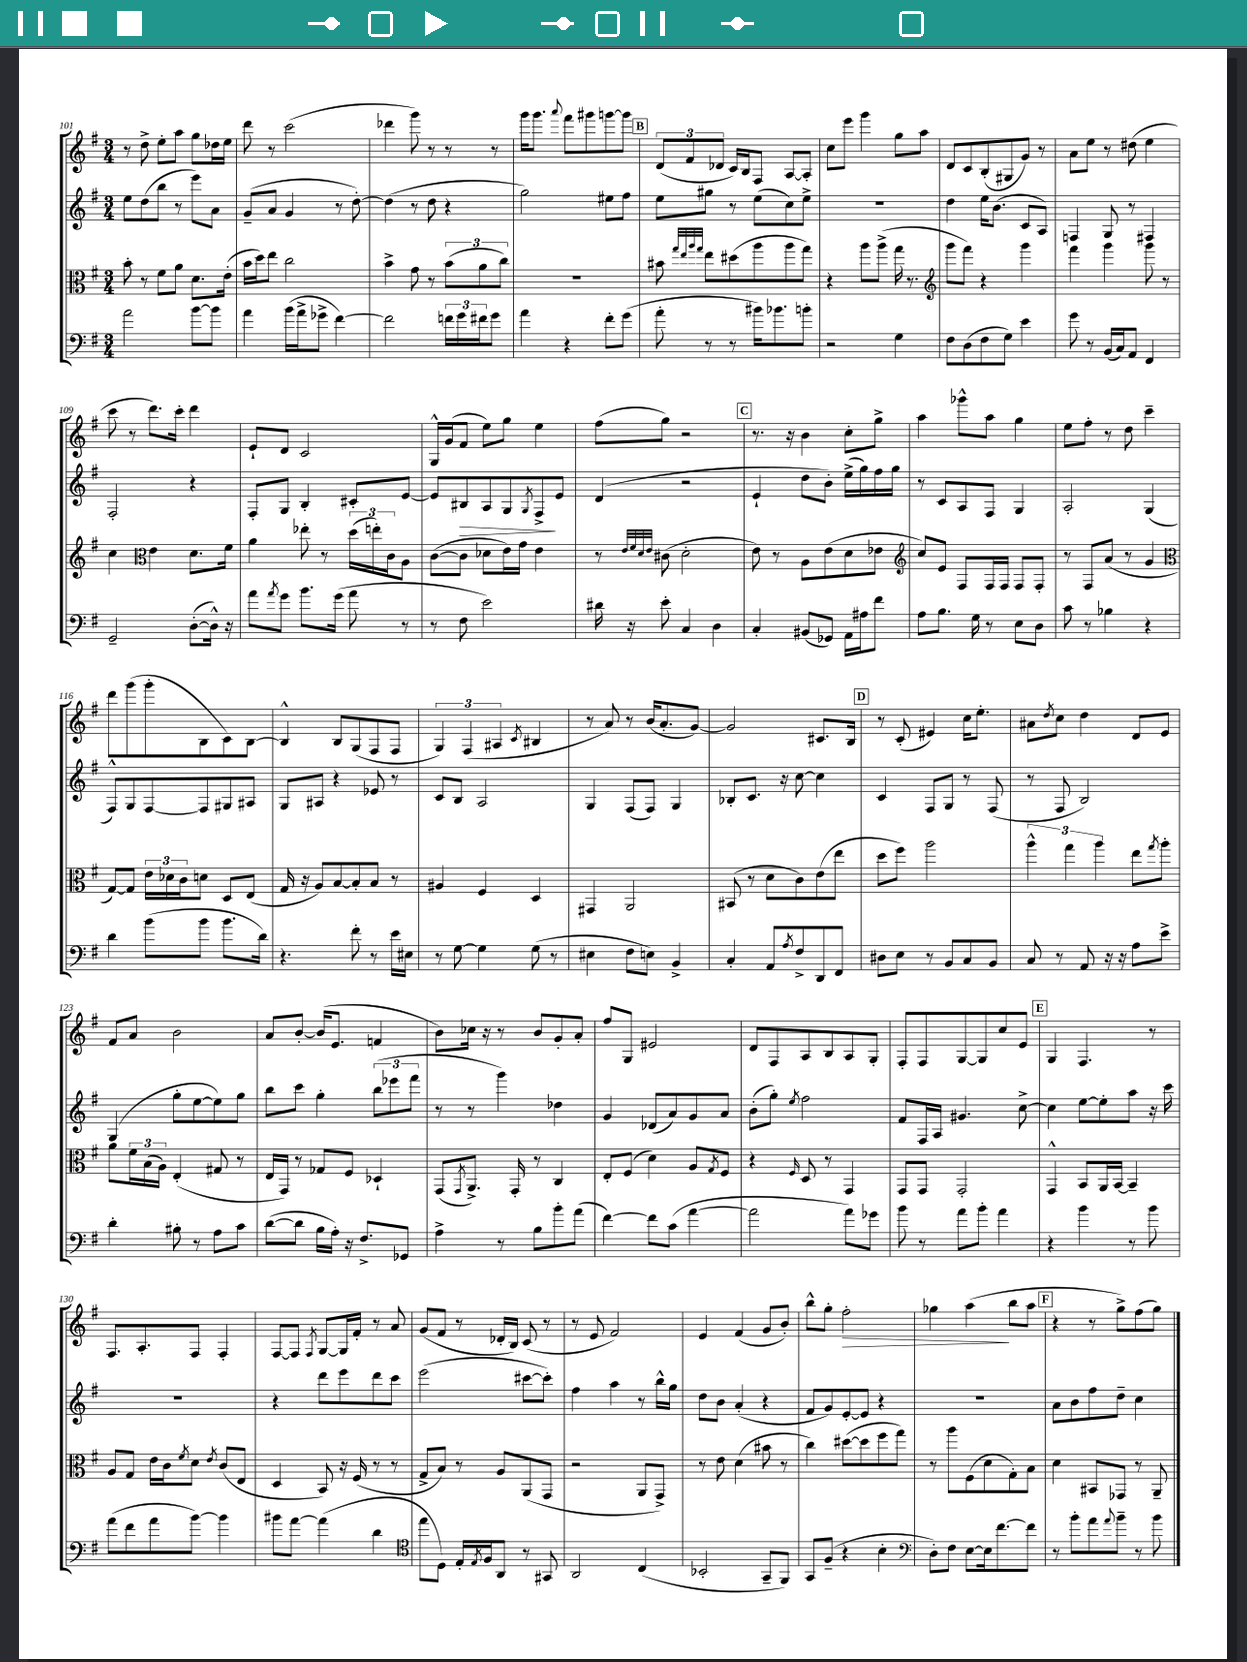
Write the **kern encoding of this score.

**kern	**kern	**kern	**dynam	**kern	**dynam
*part4	*part3	*part2	*part2	*part1	*part1
*staff4	*staff3	*staff2	*staff2	*staff1	*staff1
*clefF4	*clefC3	*clefG2	*	*clefG2	*
*k[f#]	*k[f#]	*k[f#]	*	*k[f#]	*
*M3/4	*M3/4	*M3/4	*	*M3/4	*
=101	=101	=101	=101	=101	=101
2a\	8b'\	8ee\L	.	8r	.
.	8r	(8dd\	.	8dd^\	.
.	8f#\L	8bb\J	.	8ee'\L	.
.	8a\J	8r	.	8aa\J	.
[8b\L	8.d\L	8eee\L)	.	8gg\L	.
8b\J]	.	8a\J	.	16dd-X\L	.
.	(16e'\Jk	.	.	16ee\JJ	.
=102	=102	=102	=102	=102	=102
4a\	16b\LL	(8g~/L	.	8ddd\	.
.	16dd\J)	.	.	.	.
.	8ee\J	8a/J	.	8r	.
(16b\LL	2cc\	4g/	.	(2ccc\	.
16a^\J	.	.	.	.	.
8g-X^\J	.	.	.	.	.
[4f#\)	.	8r	.	.	.
.	.	[8dd'\)	.	.	.
=103	=103	=103	=103	=103	=103
2f#\]	4b^\	(4dd\]	.	4ddd-X\	.
.	8g\	8r	.	8ggg\)	.
.	8r	8dd\	.	8r	.
24fn\LL	(12b\L	4r	.	8r	.
24g\	.	.	.	.	.
24f#X\J	12a\	.	.	.	.
8g\J	.	.	.	8r	.
.	12cc\J)	.	.	.	.
=104	=104	=104	=104	=104	=104
4a\	2.r	2gg\)	.	16ggg\KL	.
.	.	.	.	8.ggg\J	.
.	.	.	.	8qqaaa/	.
4r	.	.	.	8fff#\L	.
.	.	.	.	8ggg#X\	.
8f#'\L	.	8ee#X\L	.	[8gggn\	.
(8g\J	.	8ff#\J	.	8ggg\J]	.
!!LO:REH:place=s1:t=B
=105	=105	=105	=105	=105	=105
8a'\	8b#X\	8ee\L	.	(12d/L	.
.	.	.	.	12f#/	.
.	32qqgg/LLL	.	.	.	.
.	32qqee/	.	.	.	.
.	32qqaa/	.	.	.	.
.	32qqgg/JJJ	.	.	.	.
8r	8ee\L	8gg#X\J	.	.	.
.	.	.	.	12d-X/J	.
8r	(8dd#X\	8r	.	16c/LL)	.
.	.	.	.	16B/J	.
16b#X\KL)	8aa\	(8ee\L	.	8F#/J	.
8.b-X\	.	.	.	.	.
.	8aa\	8cc\)	.	[8A/L	.
8bn'\J	8gg\J)	8ee^\J	.	8A'/J]	.
=106	=106	=106	=106	=106	=106
2r	4r	2.r	.	8cc\L	.
.	.	.	.	8eee\J	.
.	8aa\L	.	.	4ggg\	.
.	(8aa^\J	.	.	.	.
4G\	16gg\	.	.	8gg\L	.
.	8.r	.	.	.	.
.	.	.	.	8aa\J	.
=107	=107	=107	=107	=107	=107
*	*clefG2	*	*	*	*
8F#\L	8ggg\L	4dd\	.	8d/L	.
(8D\	8fff#\J)	.	.	8c/	.
8F#\	4r	16ee\KL	.	(8B'/	.
.	.	(8.b\J	.	.	.
8G\J)	.	.	.	8G#X/	.
4e\	4ggg\	8c/L	.	8g/J)	.
.	.	8A/J)	.	8r	.
=108	=108	=108	=108	=108	=108
8g\	4fff#\	4Fn/	.	8a\L	.
8r	.	.	.	8ee\J	.
(16BB/LL	4ggg\	8G/	.	8r	.
16C/J)	.	.	.	.	.
8AA/J	.	8r	.	(8dd#X\	.
4FF#/	8ggg\	4F#X/	.	4ee\	.
.	8r	.	.	.	.
!!LO:LB:g=z
=109	=109	=109	=109	=109	=109
2GG~/	4cc\	2F#'/	.	8ccc\	.
.	.	.	.	8r	.
*	*clefC3	*	*	*	*
.	4e\	.	.	8.ddd\L)	.
.	.	.	.	16ccc'\Jk	.
([8D'\L	8.d\L	4r	.	4ddd\	.
16D^^\Jk])	.	.	.	.	.
16r	16f#\Jk	.	.	.	.
=110	=110	=110	=110	=110	=110
8a\L	4a\	8F#'/L	.	8e`/L	.
8qa/	.	.	.	.	.
8g\J	.	8G/J	.	8d/J	.
8.b\L	8ee-X'\	4B'/	.	2c/	.
.	8r	.	.	.	.
(16g\Jk	.	.	.	.	.
8a\	(24dd\LL	8c#X'/L	.	.	.
.	24een'\)	.	.	.	.
.	24c\J	.	.	.	.
8r	8A\J	[8e/J	.	.	.
=111	=111	=111	=111	=111	=111
8r	([8c\L	8e/L]	.	16G^^/LL	.
.	.	.	.	(16g/J	.
!	!	!	!LO:HP:b	!	!
8F#\	8c\J]	8B#X/	>	8f#/J	.
2e\)	8d-X\L	8A/	.	8ee\L)	.
.	16e\L)	8G/	.	8gg\J	.
.	16g\JJ	.	.	.	.
.	.	8qG/	.	.	.
.	4e\	8F#^/	.	4ee\	.
.	.	8e/J	]	.	.
=112	=112	=112	=112	=112	=112
16d#X\	8r	(4d/	.	(8ff#\L	.
16r	.	.	.	.	.
.	32qqe/LLL	.	.	.	.
.	32qqf#/	.	.	.	.
.	32qqd/	.	.	.	.
.	32qqe/JJJ	.	.	.	.
8e'\	(8c#X\	.	.	8gg\J)	.
4C/	2d'\	2r	.	2r	.
4D\	.	.	.	.	.
!!LO:REH:place=s1:t=C
=113	=113	=113	=113	=113	=113
4C'/	8e\)	4e`/	.	8.r	.
.	8r	.	.	.	.
.	.	.	.	16r	.
(8BB#X/L	8A\L	8dd\L	.	4b\	.
8GG-X/J)	(8e\	8b'\J)	.	.	.
16AA\LL	8d\	(16ee^\LL	.	8cc'\L	.
16A#X\J	.	16gg\)	.	.	.
8f#\J	8e-X\J	16ff#\	.	8gg^\J	.
.	.	16gg\JJ	.	.	.
=114	=114	=114	=114	=114	=114
*	*clefG2	*	*	*	*
8A\L	8cc/L)	8r	.	4aa\	.
8.B\J	8e/J	8c/L	.	.	.
.	8F#/L	8A/	.	8ggg-X^^\L	.
16G\	.	.	.	.	.
8r	16F#/L	8F#/J	.	8aa\J	.
.	16F#/JJ	.	.	.	.
8E\L	8F#/L	4G/	.	4gg\	.
8D\J	8F#'/J	.	.	.	.
=115	=115	=115	=115	=115	=115
8c\	8r	2A'/	.	8ee\L	.
8r	8F#/L	.	.	8ff#'\J	.
4B-X\	(8a/J	.	.	8r	.
.	8r	.	.	8dd\	.
4r	4g/	(4G/	.	4ccc~\	.
!!LO:LB:g=z
=116	=116	=116	=116	=116	=116
*	*clefC3	*	*	*	*
4d\	[8G/L)	8F#^^/L)	.	8ddd\L	.
.	8G/J]	8G/	.	(8ggg\	.
(8b\L	24e\LL	[8F#/	.	8ggg'\	.
.	24d-X\	.	.	.	.
.	24c\J	.	.	.	.
8b\J	8dn\J	8F#/]	.	8B\	.
8.b\L	8D/L	8G#X/	.	8c\)	.
.	(8E/J	8A#X/J	.	[8B\J	.
16d\Jk)	.	.	.	.	.
=117	=117	=117	=117	=117	=117
4.r	16G/	8G/L	.	4B^^/]	.
.	16r	.	.	.	.
.	8A/L)	8A#X/J	.	.	.
.	[8B/	4r	.	8B/L	.
8f#'\	8B'/]	.	.	(8G/	.
8r	8B/J	8e-X/	.	8F#/	.
16e\LL	8r	8r	.	8F#/J	.
16E#X\JJ	.	.	.	.	.
=118	=118	=118	=118	=118	=118
8r	4A#X/	8c/L	.	6G/)	.
[8G\	.	8B/J	.	.	.
.	.	.	.	(6F#/	.
4G\]	4F#/	2A/	.	.	.
.	.	.	.	6A#X/	.
.	.	.	.	8qc/	.
(8G\	4D/	.	.	4B#X/	.
8r	.	.	.	.	.
=119	=119	=119	=119	=119	=119
4E#X\	4GG#X/	4G/	.	8r	.
.	.	.	.	8a/)	.
8F#\L	2AA/	(8F#/L	.	8r	.
8En\J)	.	8F#/J)	.	(16b/KL	.
.	.	.	.	8.a'/	.
4BB^/	.	4G/	.	.	.
.	.	.	.	[8g/J)	.
=120	=120	=120	=120	=120	=120
4C'/	(8BB#X/	8B-X'/L	.	2g/]	.
.	8r	8.c/J	.	.	.
8AA/L	8d\L	.	.	.	.
.	.	16r	.	.	.
8qA/	.	.	.	.	.
8F#^/	8c\)	[8cc\	.	.	.
8DD/	(8e\	4cc\]	.	8.c#X/L	.
8FF#/J	8ee\J	.	.	.	.
.	.	.	.	16B/Jk	.
!!LO:REH:place=s1:t=D
=121	=121	=121	=121	=121	=121
8D#X\L	8dd\L	4c/	.	8r	.
8E\J	8ff#\J)	.	.	(8c'/	.
8r	2aa\	8F#/L	.	4e#X/)	.
8BB/L	.	8G/J	.	.	.
8C/	.	8r	.	16cc\KL	.
.	.	.	.	8.ee'\J	.
8BB/J	.	(8F#/	.	.	.
=122	=122	=122	=122	=122	=122
8C/	6aa^^\	8r	.	8a#X\L	.
.	.	.	.	8qdd/	.
8r	.	8F#/	.	8cc\J	.
.	6gg\	.	.	.	.
8AA/	.	2B/)	.	4dd\	.
.	6aa\	.	.	.	.
16r	.	.	.	.	.
16r	.	.	.	.	.
8A\L	8ee\L	.	.	8d/L	.
.	8qgg/	.	.	.	.
8e^\J	8aa'\J	.	.	8e/J	.
!!LO:LB:g=z
=123	=123	=123	=123	=123	=123
4d'\	8a\L	(4G/	.	8f#/L	.
.	24f#\L	.	.	8a/J	.
.	(24B\	.	.	.	.
.	24A\JJ)	.	.	.	.
8B#X'\	(4E'/	8gg'\L	.	2b\	.
8r	.	[8ee\	.	.	.
8A\L	8G#X/	8ee\])	.	.	.
8c\J	8r	8gg\J	.	.	.
=124	=124	=124	=124	=124	=124
([8d\L	16E/LL	8bb\L	.	8a/L	.
.	16GG/JJ)	.	.	.	.
8d\J]	8r	8ccc\J	.	[8b'/J	.
16B\LL	8G-X/L	4gg'\	.	(16b/KL]	.
16A'\JJ)	.	.	.	8.e/J	.
16r	8F#/J	.	.	.	.
8.F#^/L	.	.	.	.	.
.	4D-X`/	(12bb\L	.	4fn/	.
.	.	12eee-X\	.	.	.
8GG-X/J	.	.	.	.	.
.	.	12fff#\J	.	.	.
=125	=125	=125	=125	=125	=125
4A^\	(8GG/L	8r	.	8b\L)	.
.	8qGG/	.	.	.	.
.	8.AA^/J)	8r	.	16cc-X\Jk	.
.	.	.	.	16r	.
8r	.	4ggg\)	.	8r	.
.	16GG'/	.	.	.	.
8B\L	8r	.	.	8b/L	.
8b'\	4C/	4dd-X\	.	8g'/	.
(8a\J	.	.	.	8a'/J	.
=126	=126	=126	=126	=126	=126
[4f#\)	8E'/L	4g/	.	8ff#/L	.
.	(8F#/J	.	.	8G/J	.
8f#\L]	4d\)	(8d-X/L	.	2e#X/	.
(8c\J	.	8a/)	.	.	.
[4a\	8A/L	8g/	.	.	.
.	8qG/	.	.	.	.
.	8F#/J	8a/J	.	.	.
=127	=127	=127	=127	=127	=127
2a\]	4r	(8b'\L	.	8d/L	.
.	.	8gg'\J)	.	8F#/	.
.	16qqF#/	8qee/	.	.	.
.	8D/	2ff#\	.	8A/	.
.	8r	.	.	8B/	.
8a\L)	4GG/	.	.	8A/	.
8g-X\J	.	.	.	8G'/J	.
=128	=128	=128	=128	=128	=128
8b\	8GG/L	8f#/L	.	8F#'/L	.
8r	8GG/J	16F#/L	.	8F#/	.
.	.	16A/JJ	.	.	.
8a\L	2GG'/	4.g#X/	.	[8G/	.
8b'\J	.	.	.	8G/]	.
4a\	.	.	.	8cc/	.
.	.	[8cc^\	.	8e/J	.
!!LO:REH:place=s1:t=E
=129	=129	=129	=129	=129	=129
4r	4GG^^/	4cc\]	.	4G/	.
4b\	8BB/L	[8ee\L	.	4.F#/	.
.	16AA/L	8ee'\]	.	.	.
.	[16BB/JJ	.	.	.	.
8r	4BB~/]	8aa\J	.	.	.
8b\	.	16r	.	8r	.
.	.	16ccc\	.	.	.
!!LO:LB:g=z
=130	=130	=130	=130	=130	=130
(8a\L	8A/L	2.r	.	8.F#/L	.
8f#\	8G/J	.	.	.	.
.	.	.	.	8.A'/	.
8a\	16e\LL	.	.	.	.
.	16c\J	.	.	.	.
.	8qf#/	.	.	.	.
[8b\J)	8d\J	.	.	8F#/J	.
.	8qe/	.	.	.	.
4b\]	(8c/L	.	.	4F#'/	.
.	8E/J	.	.	.	.
=131	=131	=131	=131	=131	=131
8b#X\L	4D/	4r	.	[8F#/L	.
[8a\J	.	.	.	8F#/J]	.
.	.	.	.	8qF#/	.
(4a\]	8BB/)	8ddd\L	.	[8G/L	.
.	16r	8eee\	.	16G/L]	.
.	(16F#/	.	.	16f#'/JJ	.
4d\	8r	8ddd\	.	8r	.
.	8r	8ccc\J	.	8a/	.
=132	=132	=132	=132	=132	=132
*clefC4	*	*	*	*	*
8ee\L	8G^/L	(2eee\	.	(8g/L	.
8D\J)	8B/J)	.	.	8f#/J	.
16E'/LL	8r	.	.	8r	.
8qE/	.	.	.	.	.
16F#/J	.	.	.	.	.
8AA/J	8A/L	.	.	16d-X'/LL	.
.	.	.	.	16B/JJ)	.
8r	(8AA/	[8ccc#X\L	.	(8c/	.
8GG#X/	8GG/J	8ccc#'\J])	.	8r	.
=133	=133	=133	=133	=133	=133
2AA/	2r	4ff#\	.	8r	.
.	.	.	.	8e/	.
.	.	4aa\	.	2f#/)	.
(4C/	8AA/L	8r	.	.	.
.	8GG^/J)	16bb^^\LL	.	.	.
.	.	16gg\JJ	.	.	.
=134	=134	=134	=134	=134	=134
2BB-X'/	8r	8dd\L	.	4e/	.
.	8e\	8b\J	.	.	.
.	(4d\	(4a'/	.	(4f#/	.
8GG~/L	8b#X\	4r	.	8g/L	.
8FF#/J)	8r	.	.	8b'/J)	.
=135	=135	=135	=135	=135	=135
8GG/L	4cc\)	8f#/L	.	8bb^^\L	.
(8F#~/J	.	8g/)	.	8gg'\J	.
!	!	!	!	!	!LO:HP:b
4r	([8dd#X\L	[8e'/	.	2ff#'\	>
.	8dd#\]	8e/J]	.	.	.
4B'\	8ff#\	4r	.	.	.
.	8gg\J)	.	.	.	.
=136	=136	=136	=136	=136	=136
*clefF4	*	*	*	*	*
8D'\L)	8r	2.r	.	4gg-X\	.
8F#\J	8aa\L	.	.	.	.
[8E\L	(8F#\	.	.	(4aa\	.
16E\k]	8d\	.	.	.	.
[8.f#\	.	.	.	.	.
.	8G'\)	.	.	8bb\L	]
8f#\J]	8B\J	.	.	8aa\J	.
!!LO:REH:place=s1:t=F
=137	=137	=137	=137	=137	=137
8r	4d\	8a\L	.	4r	.
8b'\L	.	8b\	.	.	.
8a\	8BB#X/L	8ff#\	.	8r	.
8qqa/	.	.	.	.	.
8b~\J	8GG-X/J	8dd~\J	.	8gg^\L)	.
8r	8r	4cc\	.	(8ff#\	.
8b\	8AA~/	.	.	8gg\J)	.
==	==	==	==	==	==
*-	*-	*-	*-	*-	*-
